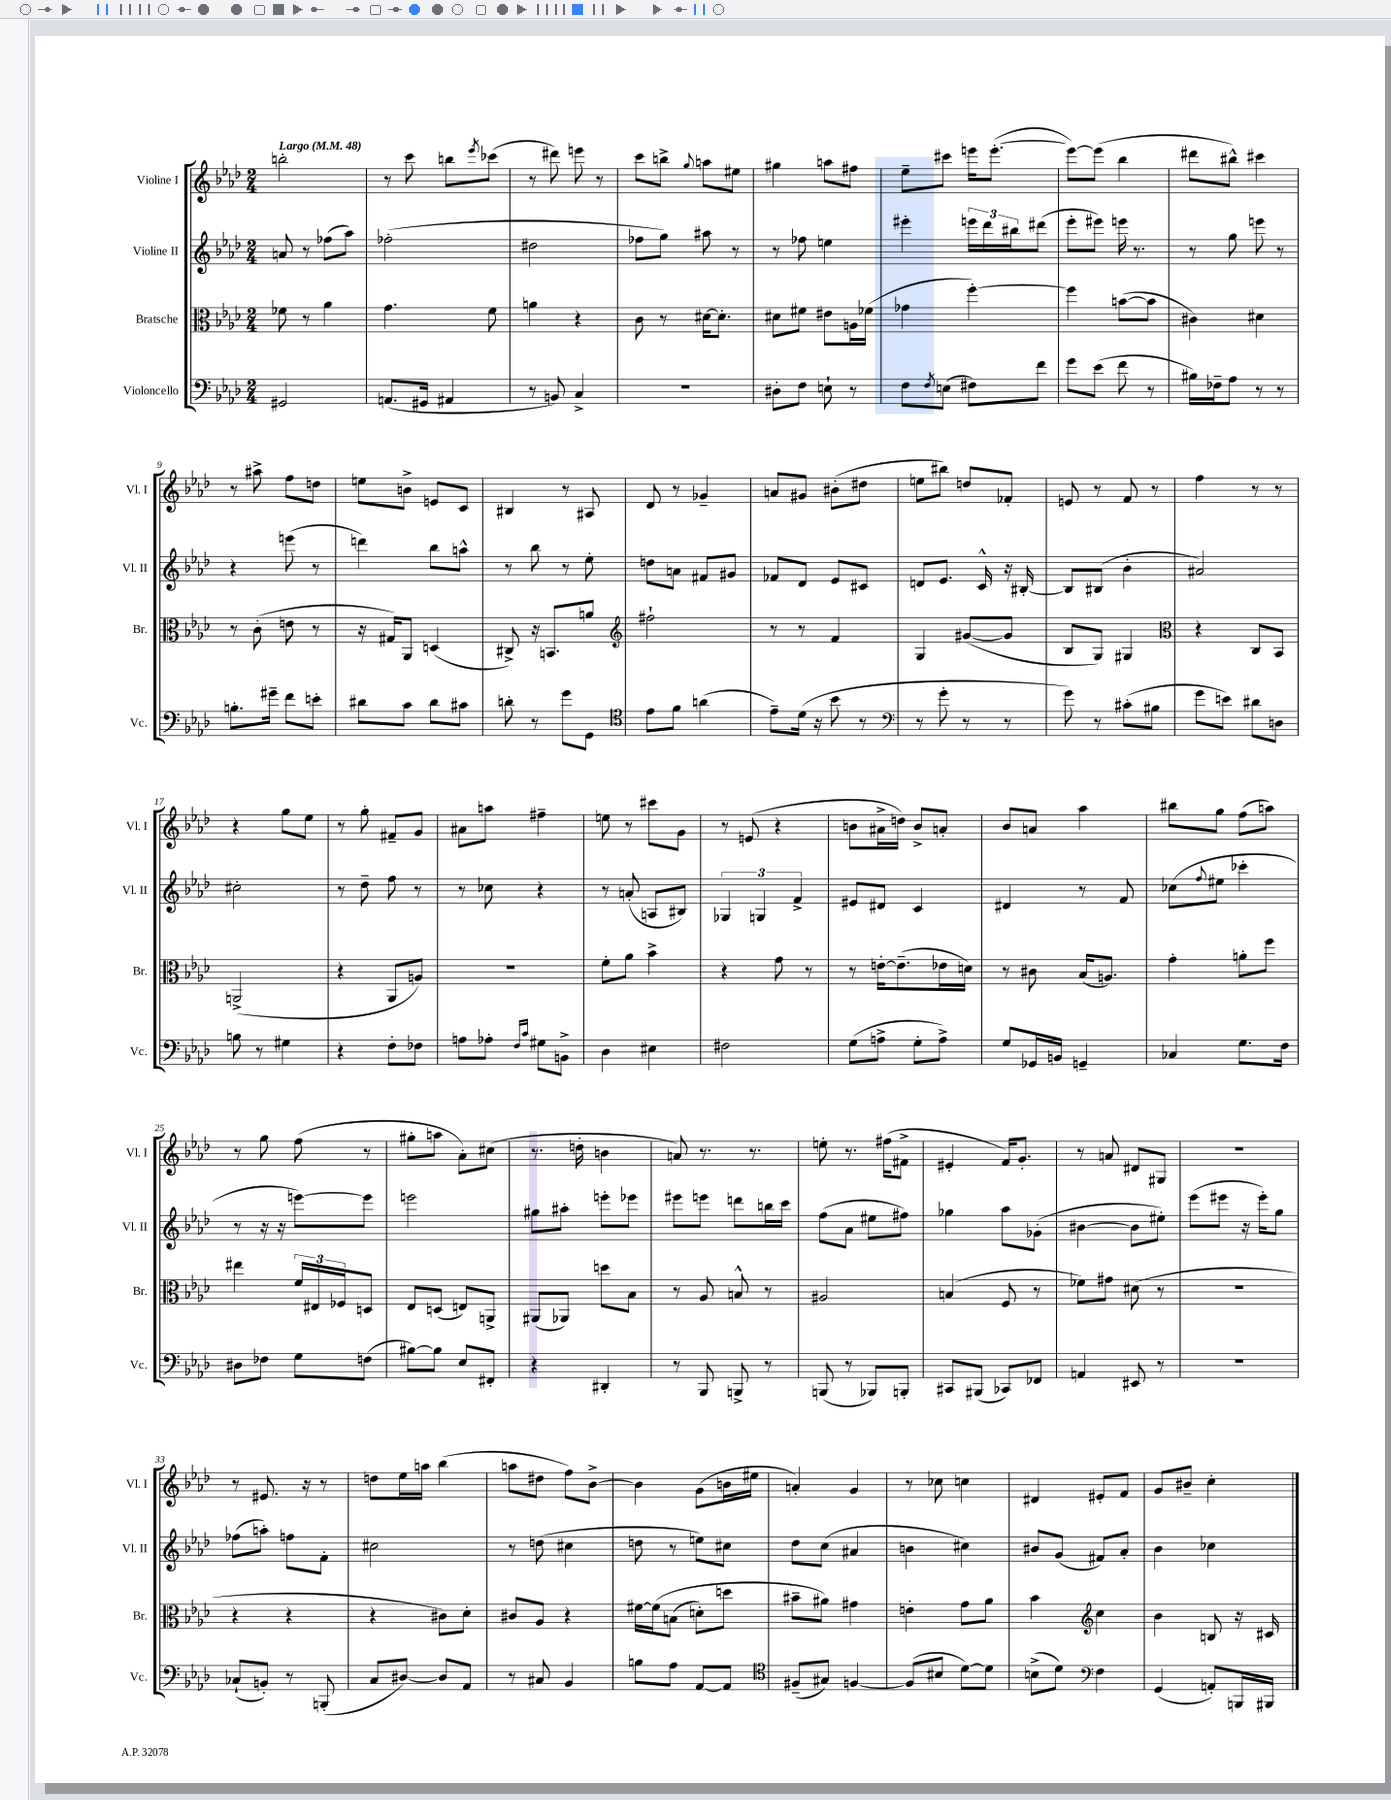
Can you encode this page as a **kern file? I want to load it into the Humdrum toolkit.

**kern	**kern	**kern	**kern
*part4	*part3	*part2	*part1
*staff4	*staff3	*staff2	*staff1
*I"Violoncello	*I"Bratsche	*I"Violine II	*I"Violine I
*I'Vc.	*I'Br.	*I'Vl. II	*I'Vl. I
*clefF4	*clefC3	*clefG2	*clefG2
*k[b-e-a-d-]	*k[b-e-a-d-]	*k[b-e-a-d-]	*k[b-e-a-d-]
*M2/4	*M2/4	*M2/4	*M2/4
*MM48	*MM48	*MM48	*MM48
=1	=1	=1	=1
!	!	!	!LO:TX:a:B:t=Largo
2GG#X/	8f-X\	8an/	2bbn'\
.	8r	8r	.
.	4a-\	(8ff-X\L	.
.	.	8aa-\J)	.
=2	=2	=2	=2
(8.AAn/L	4.g\	(2ff-X'\	8r
.	.	.	8ccc\
16GG#X/Jk	.	.	.
4AA#X/	.	.	8bbn\L
.	.	.	8qeee-/
.	8f\	.	(8ccc-X\J
=3	=3	=3	=3
8r	4an\	2dd#X\	8r
8BBn/)	.	.	8ddd#X\)
4C^/	4r	.	8eeen\
.	.	.	8r
=4	=4	=4	=4
2r	8c\	8ff-X\L	8ccc\L
.	8r	8gg\J)	8bbn^\J
.	.	.	8qqgg/
.	[16d#X\KL	8aa#X\	8aan\L
.	8.d#'\J]	.	.
.	.	8r	8ee#X\J
=5	=5	=5	=5
8D#X'\L	8d#X\L	8r	4gg#X\
8F\J	8f#X\J	8ff-X\	.
8En`\	8e#X\L	4een\	8aan\L
8r	16An\L	.	8ff#X\J
.	(16f-X\JJ	.	.
=6	=6	=6	=6
8F\L	4g-X\	4eee#X'\	8ee-~\L
8qF/	.	.	.
(8En\J	.	.	8ccc#X\J
8F#X\L)	[4ff'\)	24eeen\LL	16eeen\KL
.	.	24ddd-\	.
.	.	.	([8.eee'\J
.	.	24bb#X\J	.
8f\J	.	(8ddd#X\J	.
=7	=7	=7	=7
8g\L	4ff\]	8eee-'\L	8eee\L_)
(8e-\J	.	8eee#X\J)	(8eee\J]
8f\	([8bn\L	16eeen\	4bb-\
.	.	8.r	.
8r	8b\J]	.	.
=8	=8	=8	=8
16B#X\LL)	4c#X\)	8r	8ddd#X\L
16F-X~\J	.	.	.
8A-\J	.	8gg\	8bb#X^^\J)
8r	4d#X\	8eeen\	4ccc#X\
8r	.	8r	.
!!LO:LB:g=z
=9	=9	=9	=9
8.Bn'\L	8r	4r	8r
.	(8c'\	.	8aa#X^\
16g#X~\Jk	.	.	.
8f\L	8en\	(8eeen\	8ff\L
8en'\J	8r	8r	8ddn\J
=10	=10	=10	=10
8d#X\L	16r	4dddn\)	8een\L
.	16G#X/KL)	.	.
8c\J	8AA-/J	.	8bn^\J
8d#\L	(4Dn/	8bb-\L	8en/L
8c#X\J	.	8aan^^\J	8c/J
=11	=11	=11	=11
8dn'\	8C#X^/)	8r	4B#X/
8r	16r	8bb-\	.
.	8.BBn/L	.	.
8g\L	.	8r	8r
8GG\J	8an/J	8ee-'\	8A#X/
=12	=12	=12	=12
*clefC4	*clefG2	*	*
8e-\L	2ff#X`\	8ddn\L	8d-/
8f\J	.	8an\J	8r
(4an\	.	8f#X/L	4g-X~/
.	.	8g#X/J	.
=13	=13	=13	=13
8e-~\L)	8r	8f-X/L	8an/L
(16d-\Jk	8r	8d-/J	8g#X/J
16r	.	.	.
8b-\	4f/	8e-/L	(8b#X'\L
8r	.	8c#X/J	8dd#X\J
=14	=14	=14	=14
*clefF4	*	*	*
8r	4G/	8dn/L	8een\L
8g'\	.	8.e-/J	8bb#X\J)
8r	([8g#X/L	.	8ddn/L
.	.	16c^^/	.
8r	8g#/J]	16r	8f-X'/J
.	.	[16B#X'/	.
=15	=15	=15	=15
8g\)	8B-/L	8B#/L]	8en/
8r	8G/J)	(8B#X/J	8r
(8c#X'\L	4G#X/	4b-'\	8f/
8B#X\J	.	.	8r
=16	=16	=16	=16
*	*clefC3	*	*
8g\L	4r	2a#X/)	4ff\
8en\J)	.	.	.
8d#X\L	8C/L	.	8r
8Dn\J	8BB-/J	.	8r
!!LO:LB:g=z
=17	=17	=17	=17
8Bn\	(2AAn^/	2cc#X'\	4r
8r	.	.	.
4G#X\	.	.	8gg\L
.	.	.	8ee-\J
=18	=18	=18	=18
4r	4r	8r	8r
.	.	8dd-~\	8gg'\
8F'\L	8AA-/L	8ff\	8f#X~/L
8F-X\J	8An/J)	8r	8g/J
=19	=19	=19	=19
8An\L	2r	8r	8a#X\L
8A-X'\J	.	8cc-X\	8aan\J
16qqF/LL	.	.	.
16qqc/JJ	.	.	.
8G#X\L	.	4r	4ff#X~\
8BBn^\J	.	.	.
=20	=20	=20	=20
4D-\	8f'\L	8r	8een\
.	8a-\J	(8an'/	8r
4E#X\	4b-^\	8An/L	8ccc#X\L
.	.	8B#X/J)	8g\J
=21	=21	=21	=21
2F#X\	4r	6G-X/	8r
.	.	.	(8en/
.	.	6Gn/	.
.	8g\	.	4r
.	.	6f^/	.
.	8r	.	.
=22	=22	=22	=22
(8G\L	8r	8e#X/L	8bn\L
8An^\J	[16en'\KL	8d#X/J	16a#X^\L
.	(8.e~\]	.	16ddn\JJ)
8G'\L	.	4c/	8b^/L
8A^\J)	16e-X\L	.	8an'/J
.	16dn\JJ)	.	.
=23	=23	=23	=23
8G/L	8r	4d#X/	8b-/L
16GG-X/L	8c#X\	.	8an/J
16BBn/JJ	.	.	.
4GGn~/	(16B-/KL	8r	4aa-\
.	8.An/J)	.	.
.	.	8f/	.
=24	=24	=24	=24
4C-X/	4g'\	(8cc-X\L	8bb#X\L
.	.	8qqff/	.
.	.	8ee#X\J	8gg\J
8.G\L	8an'\L	4ccc-X'\	(8ff\L
.	8ff\J	.	8aan\J)
16F\Jk	.	.	.
!!LO:LB:g=z
=25	=25	=25	=25
8D#X\L	4ee#X\	8r	8r
8F-X\J	.	16r	8gg\
.	.	16r	.
8G\L	24f/LL	[8eeen\L)	(8ff\
.	24E#X/	.	.
.	24F-X/J	.	.
(8Fn\J	8Dn/J	8eee\J]	8r
=26	=26	=26	=26
[8B#X\L)	8E-/L	2eeen\	8gg#X'\L
8B#\J]	(8Dn/J	.	8aan\J
8E-/L	8En/L)	.	8a-'\L)
8FF#X'/J	8AAn^/J	.	(8cc#X\J
=27	=27	=27	=27
4r	(8AA#X/L	8gg#X\L	8.r
.	8AA-X/J)	8aa#X'\J	.
.	.	.	16ddn'\
4DD#X'/	8ddn\L	8eeen'\L	4bn\
.	8B-\J	8eee-X\J	.
=28	=28	=28	=28
8r	8r	8eee#X\L	8an/)
8BBB-/	8A-/	8eeen\J	8.r
8BBBn^/	8Bn^^/	8dddn\L	.
.	.	.	8.r
8r	8r	16bbn\L	.
.	.	16ccc\JJ	.
=29	=29	=29	=29
(8BBBn/	2A#X/	(8ff\L	8een'\
8r	.	8a-\J	8.r
8BBB-X/L)	.	8ee#X\L	.
.	.	.	(16ff#X\KL
8BBBn'/J	.	8ff#X\J)	8f#X^\J
=30	=30	=30	=30
8CC#X/L	(4Bn/	4gg-X\	4e#X'/
(8BBB#X/J	.	.	.
8CC-X/L)	8F/	8aa-\L	16f/KL)
.	.	.	8.g'/J
8FF-X/J	8r	(8g-X'\J	.
=31	=31	=31	=31
4AAn/	8f-X\L)	[4b#X\	8r
.	8g#X\J	.	8an/
8EE#X/	(8d#X\	8b#\L]	8d#X/L
8r	8r	8ee#X'\J)	8G#X/J
=32	=32	=32	=32
2r	2r	(8eee-\L	2r
.	.	8eee#X\J	.
.	.	16r	.
.	.	16eee#'\KL)	.
.	.	8gg\J	.
!!LO:LB:g=z
=33	=33	=33	=33
(8C-X`/L	4r	(8ff-X\L	8r
8BBn'/J)	.	8aan'\J)	8.e#X/
8r	4r	8ffn\L	.
.	.	.	16r
(8BBBn'/	.	8f'\J	8r
=34	=34	=34	=34
8C/L	4r	2cc#X\	8ddn\L
[8D#X/J)	.	.	16ee-\L
.	.	.	16aan\JJ
8D#/L]	8c#X\L)	.	(4bb-\
8AA-/J	8d-'\J	.	.
=35	=35	=35	=35
8r	8c#X/L	8r	8aan\L
8C#X/	8A-/J	(8ddn\	8dd#X\J
4BB-/	4r	4cc#X\	8ff\L)
.	.	.	[8b-^\J
=36	=36	=36	=36
8Bn\L	[16f#X\LL	8ddn\	4b-\]
.	(16f#\J]	.	.
8A-\J	(8Bn\J	8r	.
[8AA-/L	8dn'\L)	8een\L)	(8g\L
8AA-/J]	8ddn\J	8cc#X\J	16bn\L
.	.	.	16ee#X\JJ
=37	=37	=37	=37
*clefC4	*	*	*
(8F#X~/L	8b#X~\L	8dd-\L	4an'/)
8G#X/J)	8a#X\J)	(8cc\J	.
[4Fn/	4g#X\	4a#X/	4g/
=38	=38	=38	=38
(8F/L]	4en'\	4bn\	8r
8B#X/J	.	.	8cc-X\
[8d-\L)	8g\L	4cc#X\)	4ccn\
8d-\J]	8a-\J	.	.
=39	=39	=39	=39
(8Bn^\L	4b-\	8b#X/L	4d#X/
8d-\J)	.	(8g/J	.
*clefF4	*clefG2	*	*
4F\	4cc\	8f#X/L)	8e#X'/L
.	.	8a-'/J	8f/J
=40	=40	=40	=40
(4GG/	4b-\	4b-\	8g/L
.	.	.	8b#X~/J
8AAn'/L)	8Bn/	4cc-X\	4cc'\
16BBBn/L	16r	.	.
16BBB#X/JJ	16c#X/	.	.
==	==	==	==
*-	*-	*-	*-
